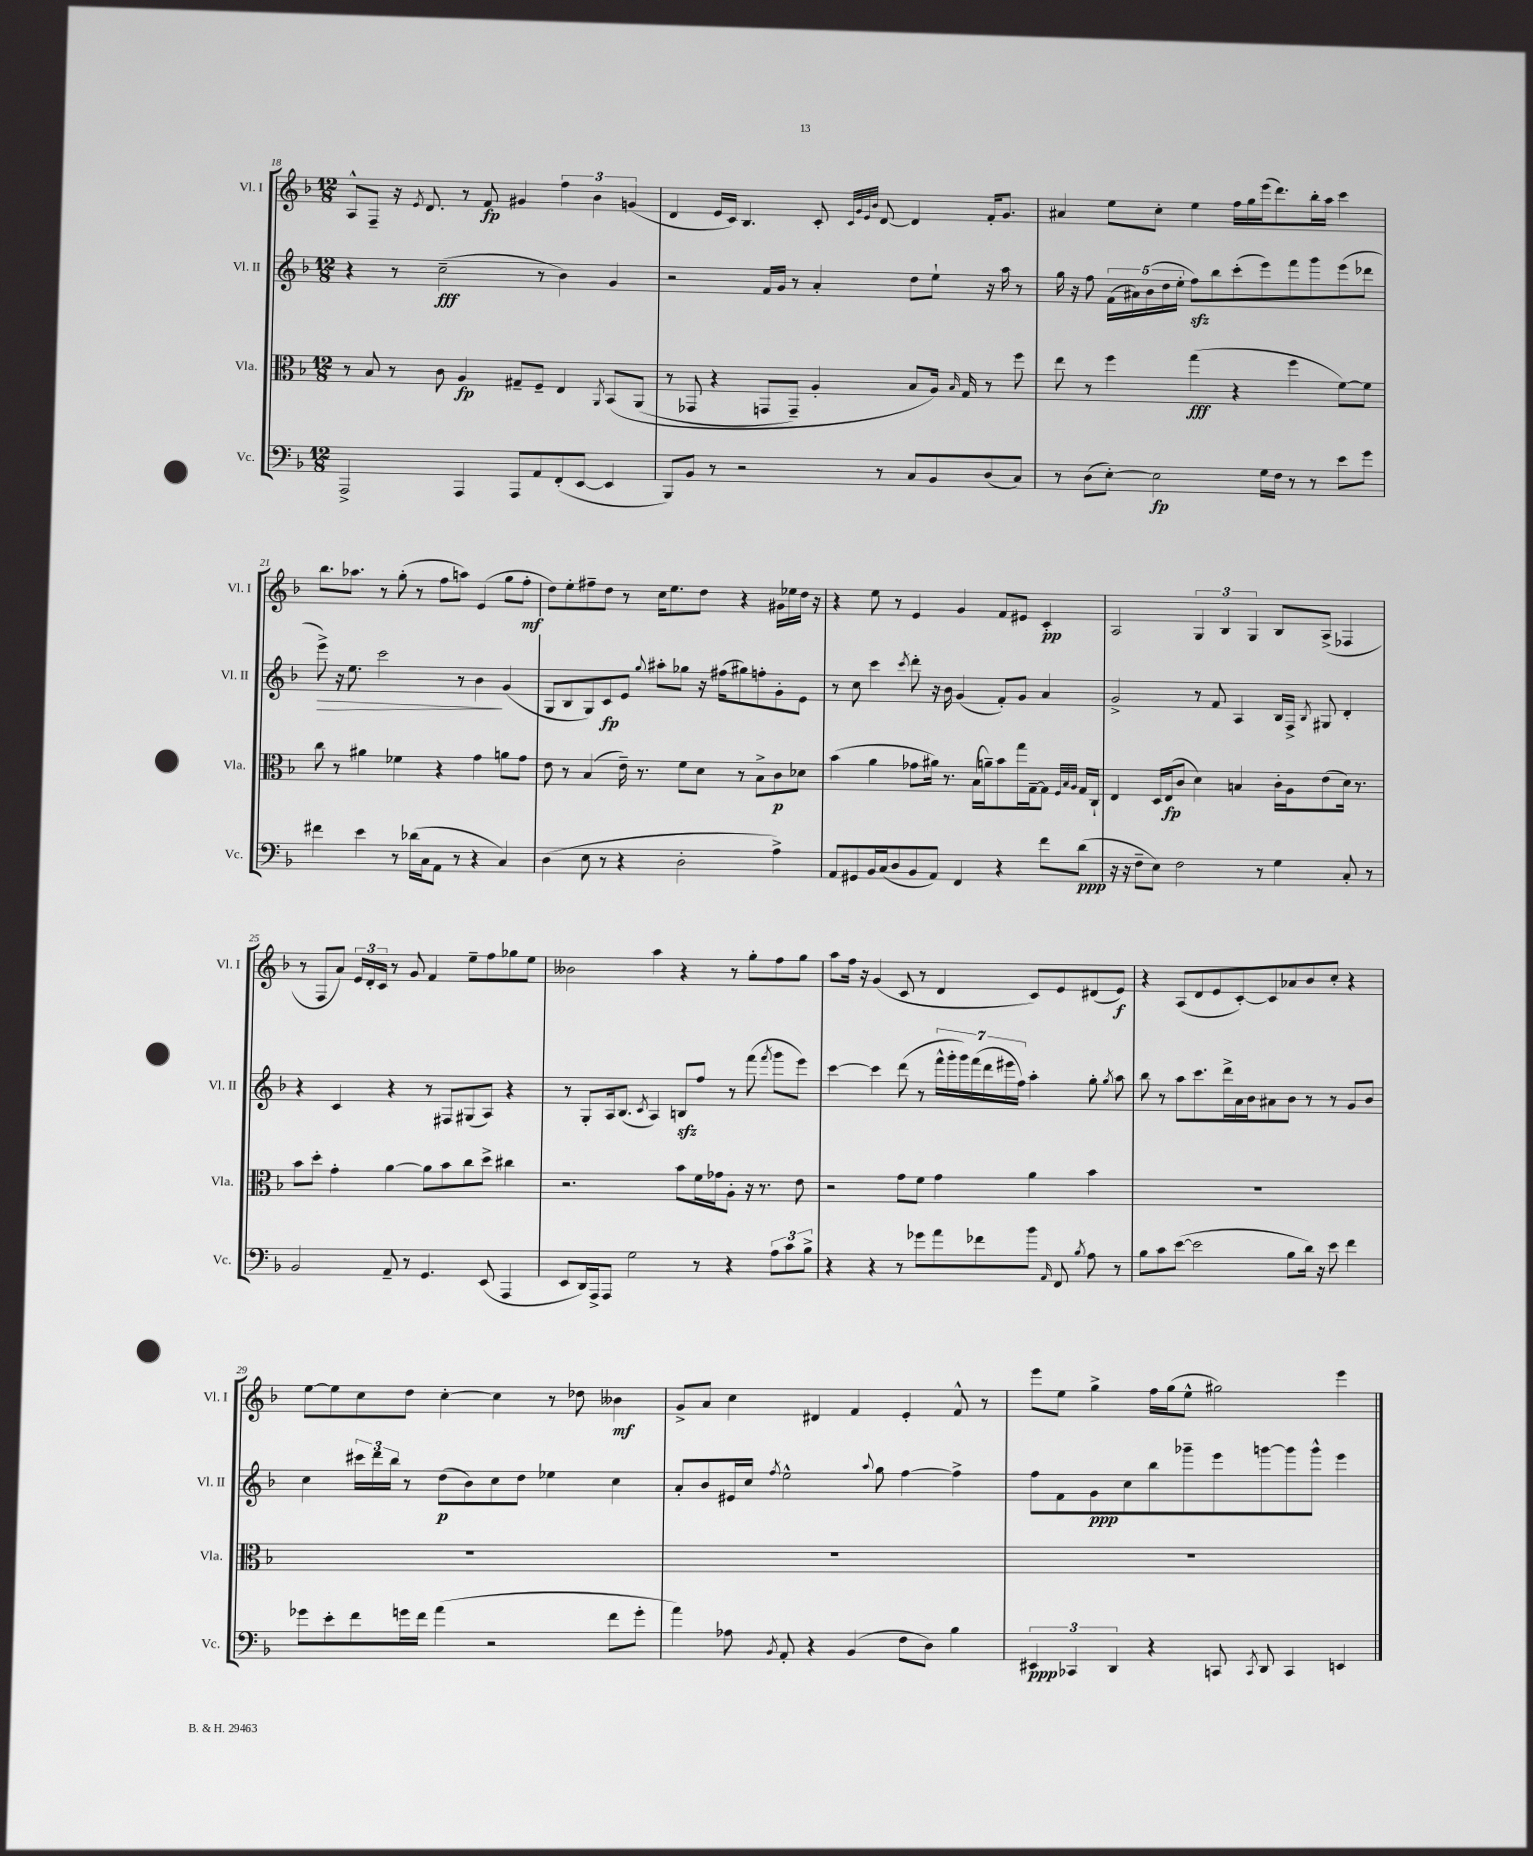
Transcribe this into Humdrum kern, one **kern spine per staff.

**kern	**kern	**kern	**kern
*staff4	*staff3	*staff2	*staff1
*clefF4	*clefC3	*clefG2	*clefG2
*k[b-]	*k[b-]	*k[b-]	*k[b-]
*M12/8	*M12/8	*M12/8	*M12/8
2AAA^/	8r	4r	8A^^/L
.	8B-/	.	8F~/J
.	8r	8r	16r
.	.	.	8qe/
.	.	.	8.d/
.	8c\	(2cc~\	.
4AAA/	4A/	.	8r
.	.	.	8f/
8AAA/L	8G#~/L	.	4g#/
8AA/	8F~/J	8r	.
(8FF'/	4E/	4b-\)	6ff\
[8EE/J	.	.	.
.	.	.	6b-\
.	8qAA/	.	.
4EE/]	&(8BB-/L	4g/	.
.	.	.	(6g/
.	(8AA/J	.	.
=	=	=	=
8BBB-/L)	8r	2r	4d/
8BB-/J	8GG-/	.	.
8r	4r	.	16e/LL
.	.	.	16c/JJ)
2r	.	.	4.B-/
.	8GG/L	16f/LL	.
.	.	16g/JJ	.
.	8GG~/J)	8r	.
.	4A'/	4a'/	8c'/
.	.	.	32qqc/LLL
.	.	.	32qqg/
.	.	.	32qqe/
.	.	.	32qqb-/JJJ
8r	.	.	[8d/
8C/L	8B-/L	8dd\L	4d/]
8BB-/	16A/Jk&)	8ee`\J	.
.	16qqB-/	.	.
.	16G/	.	.
(8D/	8r	16r	16f'/LK
.	.	16aa\	8.g/J
8C/J)	8ff\	8r	.
=	=	=	=
8r	8ee\	16gg\	4a#/
.	.	16r	.
(8D\L	8r	8ff\	.
[8E'\J)	4ff\	(20f\LL	8ee\L
.	.	20a#\)	.
.	.	(20b-\	.
2E\]	.	.	8cc'\J
.	.	20dd\	.
.	.	20ee'\JJ	.
.	(4gg\	8ff\L)	4ee\
.	.	8bb-\	.
.	4r	(8ccc'\	16ff\LL
.	.	.	16gg\
16G\LL	.	8eee\)	(16eee\J
16F\JJ	.	.	8.ddd\)
8r	4ff\	8fff\	.
8r	.	8ggg\	16bb-'\L
.	.	.	16aa\JJ
8e\L	[8f\L)	(8eee\	4ccc\
8g\J	8f\]J	8ddd-\J	.
=	=	=	=
4f#\	8cc\	8eee^\)	8.bb-\L
.	8r	16r	.
.	.	8.ee\	8.aa-\J
4e\	4a#\	.	.
.	.	2ccc\	8r
8r	4f-\	.	(8gg'\
(16d-\LL	.	.	8r
16C\J	.	.	.
8AA\J	4r	.	8ff\L
8r	.	8r	8aa\J)
4r	4g\	4b-\	(4e/
4C/)	8a\L	(4g/	8gg\L
.	8g\J	.	8ff'\J
=	=	=	=
(4D\	8e\	8G/L	8dd\L)
.	8r	8B-/	8ee'\
8E\	(4B-/	8G/)	8ff#~\
8r	.	8c/	8dd\J
4r	16e~\)	8e/J	8r
.	8.r	.	.
.	.	8qqgg/	.
.	.	8aa#'\L	16cc\LK
.	.	.	8.ee\
2D'\	8f\L	8gg-\J	.
.	8d\J	16r	8dd\J
.	.	(16ff#\LK	.
.	8r	8gg#\)	4r
.	8B-^\L	8ff'\	.
4A^\)	8c\	8g'\	16g#\LL
.	.	.	16ee-\
.	8d-\J	8e\J	16dd\JJ
.	.	.	16r
=	=	=	=
8AA/L	(4b-\	8r	4r
8GG#/	.	8cc\	.
16BB-/L	4a\	4ccc\	8ee\
(16C/J	.	.	.
8D/	.	.	8r
.	.	8qccc/	.
8BB-/	8g-\L	8ddd'\	4e/
8AA/J)	16a#\Jk)	16r	.
.	8.r	16b-\	.
4FF/	.	(4g/	4g/
.	(16B-\LL	.	.
.	16a~\J)	.	.
4r	8b-\	8f'/L)	8f/L
.	16gg\L	8g/J	8e#/J
.	[16G~\J	.	.
8f\L	8G\]J	4a/	4c'/
.	32qqF/LLL	.	.
.	32qqB-/	.	.
.	32qqA/JJJ	.	.
(8d\J	16G/LL	.	.
.	16C`/JJ	.	.
=	=	=	=
16r	4E/	2g^/	2A/
16r	.	.	.
8F~\L	.	.	.
8E\J)	16D/LL	.	.
.	(16E/J	.	.
2F\	8c/J	.	.
.	4d\)	8r	6G/
.	.	8f/	.
.	.	.	6B-/
.	4B/	4A/	.
.	.	.	6G/
8r	.	.	.
4G\	16c'\LL	16B-/LL	8B-/L
.	16A\J	16F^/JJ	.
.	.	8qB-/	.
.	(8e\	8G#/	(8A^/J
8C'/	16d\Jk)	4d'/	4F-/
.	8.r	.	.
8r	.	.	.
=	=	=	=
2BB-/	8b-\L	4r	8r
.	8dd'\J	.	8F/L
.	4g'\	4c/	8a/J)
.	.	.	24e/LL
.	.	.	24d'/
.	.	.	24c/JJ
8AA~/	[4a\	4r	8r
8r	.	.	8g/
4.GG/	8a\]L	8r	4f/
.	8b-\	8F#/L	.
.	8cc\	(8G#/	8ee~\L
(8EE/	8dd^\J	8A/J)	8ff\
4AAA/	4cc#\	4r	8gg-\
.	.	.	8ee\J
=	=	=	=
8EE/L	2.r	8r	2b--\
16DD/L)	.	8G'/L	.
16AAA^/J	.	.	.
8AAA/J	.	16A/k	.
.	.	(8.B-/J	.
2G\	.	.	.
.	.	8qc/	.
.	.	4A/)	4aa\
.	8b-\L	8B/L	4r
8r	16f\L	8ff/J	.
.	16g-\J	.	.
4r	8A'\J	8r	8r
.	16r	(8fff\	8gg'\L
.	8.r	.	.
.	.	8qfff/	.
12A\L	.	8ggg\L	8ff\
12c\	.	.	.
.	8e\	8eee\J)	8gg\J
12B-^\J	.	.	.
=	=	=	=
4r	2r	[4ccc\	8aa\L
.	.	.	16ff\Jk
.	.	.	16r
4r	.	4ccc\]	(4g/
8r	8g\L	(8ddd\	8c/
8g-\L	8f\J	8r	8r
8a\	4g\	28fff^^\LL	4d/
.	.	28ggg'\	.
.	.	28ggg\)	.
.	.	(28fff\	.
8f-\	.	.	.
.	.	28ddd\	.
.	.	28eee#\	.
.	.	28ff\JJ)	.
8b-\J	4a\	4aa'\	8c/L)
16qqAA/	.	.	.
8FF/	.	.	8e/
8qB-/	.	.	.
8A\	4b-\	8gg'\	(8d#/
.	.	8qgg/	.
8r	.	8aa\	8e/J)
=	=	=	=
8B-\L	1.r	8bb-\	4r
8c\	.	8r	.
([8e\J	.	8aa\L	(8A/L
2e\]	.	8.ccc\	8d/
.	.	.	8e/
.	.	16ddd^\L	.
.	.	16a\	[8c'/)
.	.	16b-\J	.
.	.	8a#\	8c/]
8B-\L	.	8b-\J	8a-/
16d\Jk)	.	8r	8b-/
16r	.	.	.
8e\	.	8r	8cc'/J
4f\	.	8g/L	4r
.	.	8b-/J	.
=	=	=	=
8g-\L	1.r	4cc\	[8ee\L
8e'\	.	.	8ee\]
8f\	.	24ccc#\LL	8cc\
.	.	24ddd\	.
.	.	24bb-\JJ	.
16g\L	.	8r	8dd\J
16f\JJ	.	.	.
(4a\	.	(8dd\L	[4cc'\
.	.	8b-\)	.
2r	.	8cc\	4cc\]
.	.	8dd\J	.
.	.	4ee-\	8r
.	.	.	8dd-\
8f\L	.	4cc\	4b--\
8g'\J	.	.	.
=	=	=	=
4a\)	1.r	8a'/L	8g^/L
.	.	8b-/	8a/J
8A-\	.	16e#/L	4cc\
.	.	16cc/JJ	.
8qBB-/	.	8qff/	.
8AA'/	.	2ee^^\	.
4r	.	.	4d#/
(4BB-/	.	.	4f/
.	.	8qqaa/	.
.	.	8gg\	.
8F\L	.	[4ff\	4e'/
8D\J)	.	.	.
4B-\	.	4ff^\]	8f^^/
.	.	.	8r
=	=	=	=
6EE#/	1.r	8ff\L	8eee\L
.	.	8f\	8ee\J
6CC-/	.	.	.
.	.	8g\	4gg^\
6DD/	.	.	.
.	.	8cc\	.
4r	.	8bb-\	16ff\LL
.	.	.	(16gg\J
.	.	8ggg-~\	8ee^^\J
8CC/	.	8eee\	2gg#\)
8qCC/	.	.	.
8DD/	.	[8ggg\	.
4CC/	.	8ggg\]	.
.	.	8ggg^^\J	.
4EE/	.	4eee\	4eee\
==	==	==	==
*-	*-	*-	*-
